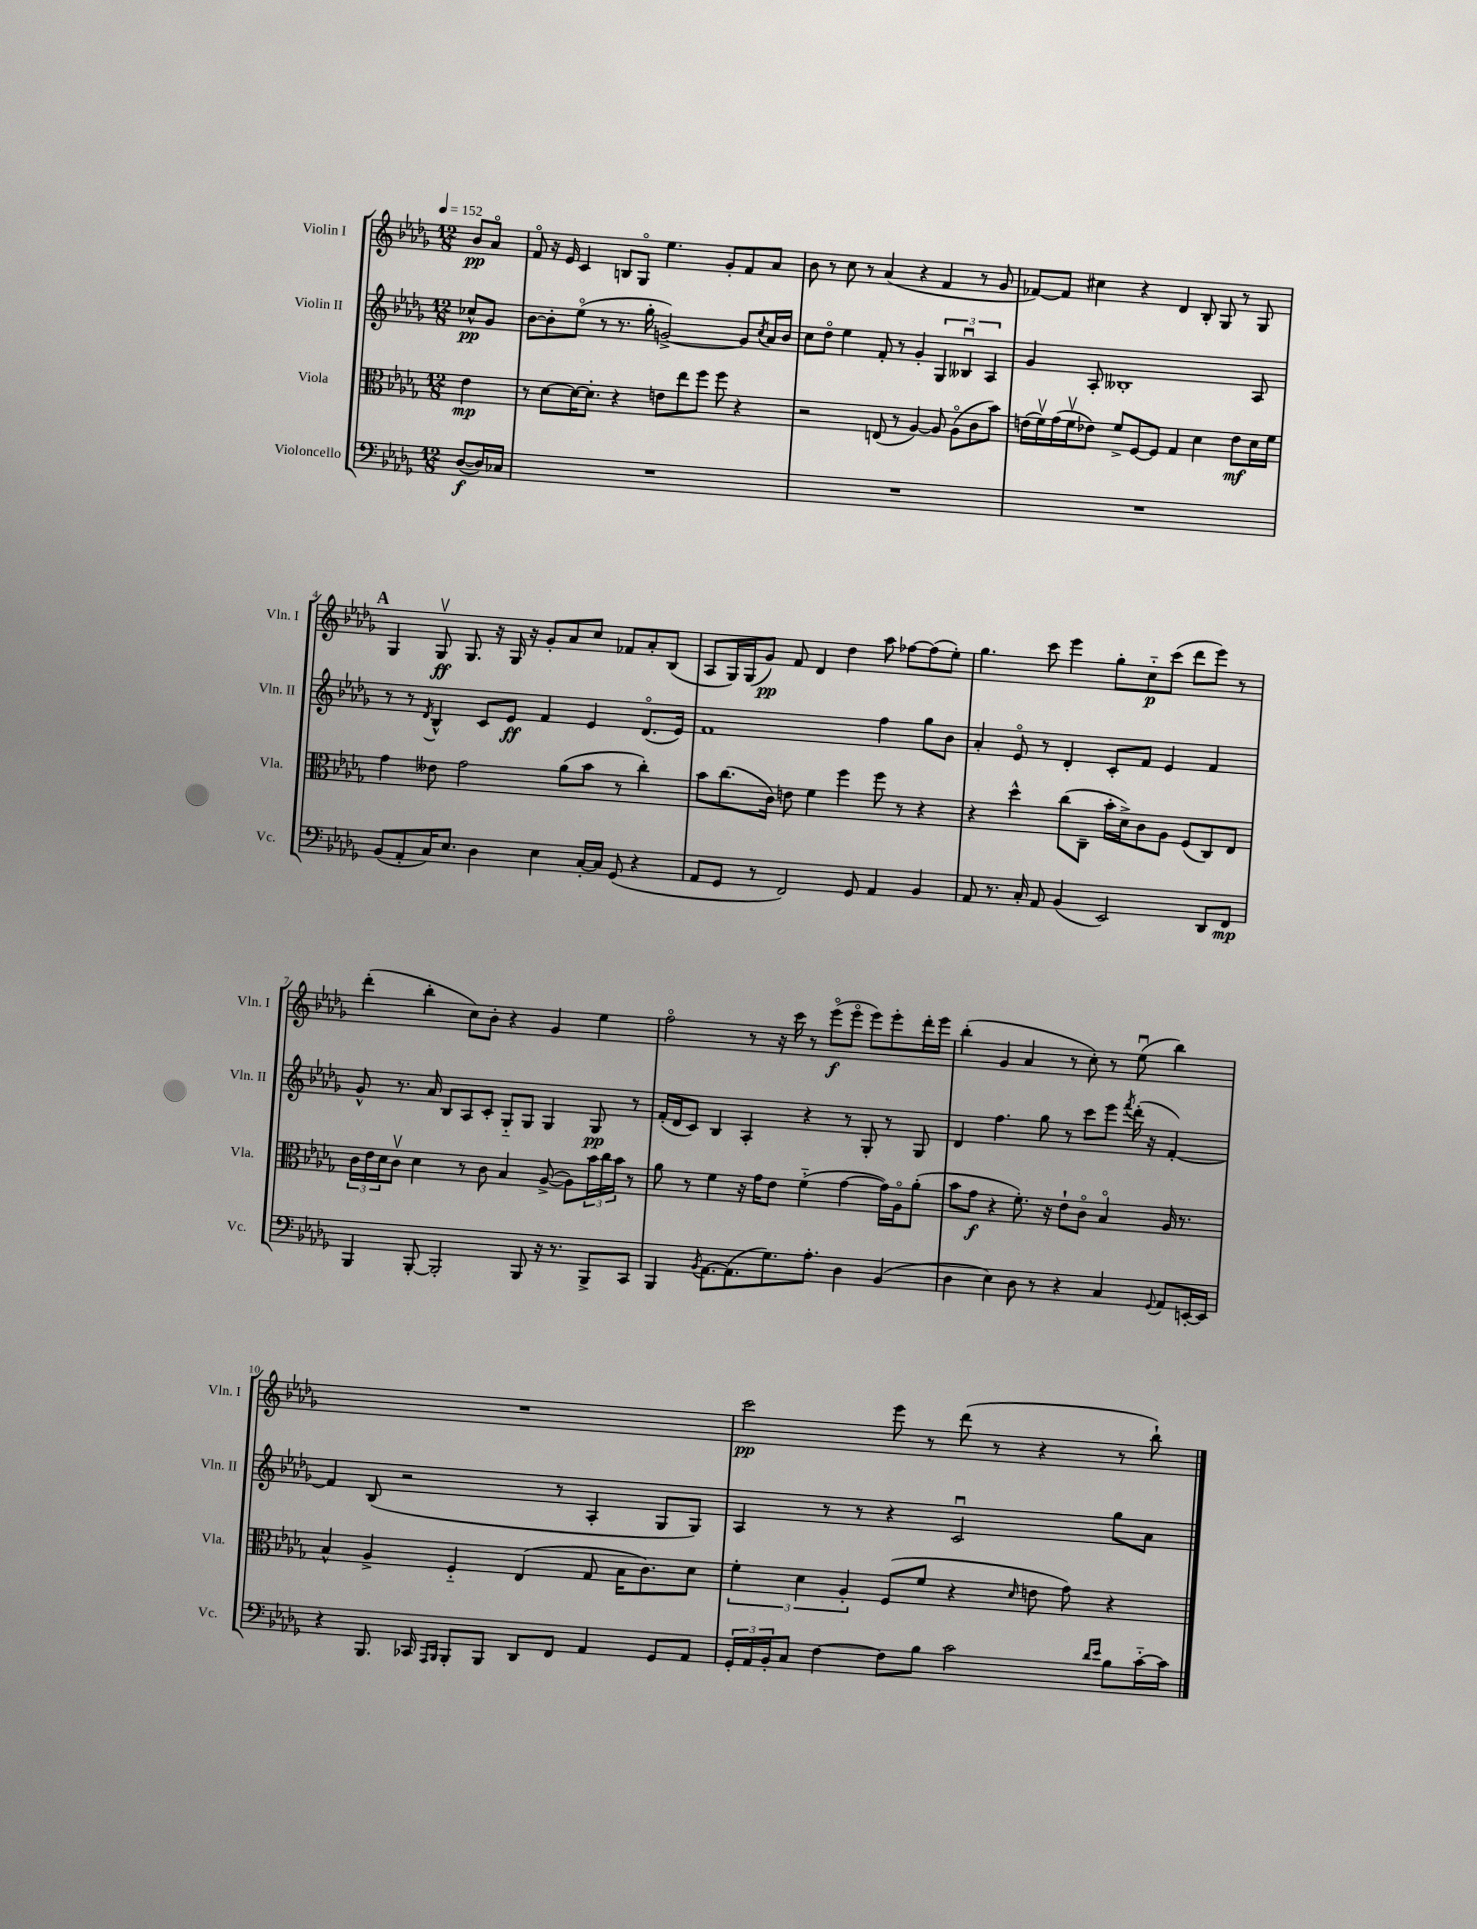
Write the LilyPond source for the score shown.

<<
\new StaffGroup <<
\new Staff = "s0" \with { instrumentName = "Violin I" shortInstrumentName = "Vln. I" } {
    \clef treble \key des \major \numericTimeSignature \time 12/8 \partial 4 \tempo 4 = 152
    bes'8\pp aes'8\flageolet |
    f'8\flageolet r16 ees'16 c'4 b8 ges8\flageolet ees''4. ges'8-. f'8 aes'8 |
    bes'8 r8 c''8 r8 aes'4( r4 f'4 r8 ges'8 |
    fes'8~) fes'8 cis''4 r4 des'4 bes8-. ges8 r8 ges8 |
    \mark \markup { \bold "A" } ges4 ges8\upbow\ff ges8. r16 ges16 r16 ges'8-. aes'8 c''8 fes'8 aes'8-. bes8( |
    aes8 ges16) ges16( ges'8\pp) f'8 des'4 des''4 aes''8 fes''8~ fes''8( ees''8-.) |
    ges''4. c'''8 ees'''4 ges''8-. c''8-_\p c'''8( des'''8 ees'''8) r8 |
    des'''4-.( bes''4-. c''8) bes'8-. r4 ges'4 ees''4 |
    f''2\flageolet r8 r16 c'''16 r8 ees'''8\flageolet\f( ees'''8\flageolet ees'''8) ees'''8-. des'''16-. ees'''16 |
    bes''4-.( ges'4 aes'4 r8 c''8-.) r8 ees''8\downbow( bes''4) |
    R1. |
    c'''2\pp ees'''8 r8 des'''8( r8 r4 r8 bes''8-!) \bar "|." |
}
\new Staff = "s1" \with { instrumentName = "Violin II" shortInstrumentName = "Vln. II" } {
    \clef treble \key des \major \numericTimeSignature \time 12/8 \partial 4
    ces''8-^\pp ges'8 |
    bes'8~ bes'8-. ees''8\flageolet( r8 r8. ges''16-. g'2~->) g'8 \acciaccatura { c''8 } aes'16 bes'16 |
    c''8 des''8\flageolet ees''4 f'8-. r8 ges'4-. \tuplet 3/2 { ges4 beses4\downbow aes4 } |
    ges'4 aes8-. beses1-. aes8 |
    \mark \markup { \bold "A" } r8 r8 \acciaccatura { des'8 } bes4-^ c'8 ees'8\ff f'4 ees'4 des'8.\flageolet( ees'16) |
    f'1 f''4 ges''8 bes'8 |
    aes'4-. ees'8\flageolet r8 des'4-. c'8-. f'8 ees'4 f'4 |
    ges'8-^ r8. aes'16 bes8 aes8 c'8-. ges8-_ ges8 ges4 ges8\pp r8 |
    f'16-.( des'16 c'8) bes4 aes4-. r4 r8 ges8-. r8 ges8 |
    des'4 f''4. ges''8 r8 c'''8 ees'''8 \acciaccatura { f'''8 } des'''16-.( r16 f'4~-.) |
    f'4 bes8( r2 r8 aes4-. ges8 ges8) |
    aes4 r8 r8 r4 c'2\downbow ges''8 aes'8 \bar "|." |
}
\new Staff = "s2" \with { instrumentName = "Viola" shortInstrumentName = "Vla." } {
    \clef alto \key des \major \numericTimeSignature \time 12/8 \partial 4
    ees'4\mp |
    r8 des'8~ des'16~ des'8.-. r4 e'8 ees''8 f''8 f''8 r4 |
    r2 e8( r8 aes4~) aes8 aes8\flageolet( c'8 bes'8) |
    e'16( f'16\upbow) ges'16( f'16\upbow ees'8) f'8-> f8~ f8 ges4 des'4 ees'8\mf des'16 f'16 |
    \mark \markup { \bold "A" } ges'4 eeses'8 ges'2 aes'8( bes'8 r8 c''4-.) |
    bes'8 c''8.( c'16) e'8 f'4 f''4 f''8 r8 r4 |
    r4 des''4-^ c''8( c8-- bes'16-. des'16->) c'8 aes8 f8( c8) ees8 |
    \tuplet 3/2 { c'16 ees'16 des'16 } c'8\upbow des'4 r8 c'8 bes4 aes8~->( aes8) \tuplet 3/2 { bes'16 c''16 bes'16 } r8 |
    aes'8 r8 f'4 r16 ges'16 ees'8 f'4-_( ges'4~ ges'16) aes16\flageolet aes'8-.( |
    bes'8 ges'8\f r4 f'8.-.) r16 ees'8-! c'8\flageolet bes4\flageolet aes16 r8. |
    bes4-^ aes4-> f4-_ ees4( ges8 bes16 c'8.) des'8 |
    \tuplet 3/2 { f'4-. des'4 aes4-. } f8( f'8 r4 \grace { des'16 } e'8 ges'8) r4 \bar "|." |
}
\new Staff = "s3" \with { instrumentName = "Violoncello" shortInstrumentName = "Vc." } {
    \clef bass \key des \major \numericTimeSignature \time 12/8 \partial 4
    des8~\f( des16) ces16 |
    R1. |
    R1. |
    R1. |
    \mark \markup { \bold "A" } bes,8( aes,8-. c16) ees8. des4 ees4 c16~-. c16 ges,8( r4 |
    aes,8 ges,8 r8 f,2) ges,8 aes,4 bes,4 |
    aes,8 r8. c16-. aes,8 bes,4( ees,2) des,8 f,8\mp |
    bes,,4 bes,,8~-. bes,,2-. bes,,8 r16 r8. bes,,8-> c,8 |
    bes,,4 \acciaccatura { bes,8 } aes,8.~ aes,8.( ges8.) aes8.-. des4 bes,4( |
    des4 ees4) des8 r8 r4 c4 \appoggiatura { ges,8 } aes,8 e,16~-. e,16 |
    r4 bes,,8. ces,16 \grace { aes,,16 bes,,16 } bes,,8-. bes,,8 des,8 f,8 aes,4 ges,8 aes,8 |
    \tuplet 3/2 { ges,16-. aes,16 bes,16-. } c8 f4~ f8 bes8 c'2 \grace { des'16 ees'16 } bes8 c'16~-_ c'16 \bar "|." |
}
>>
>>
